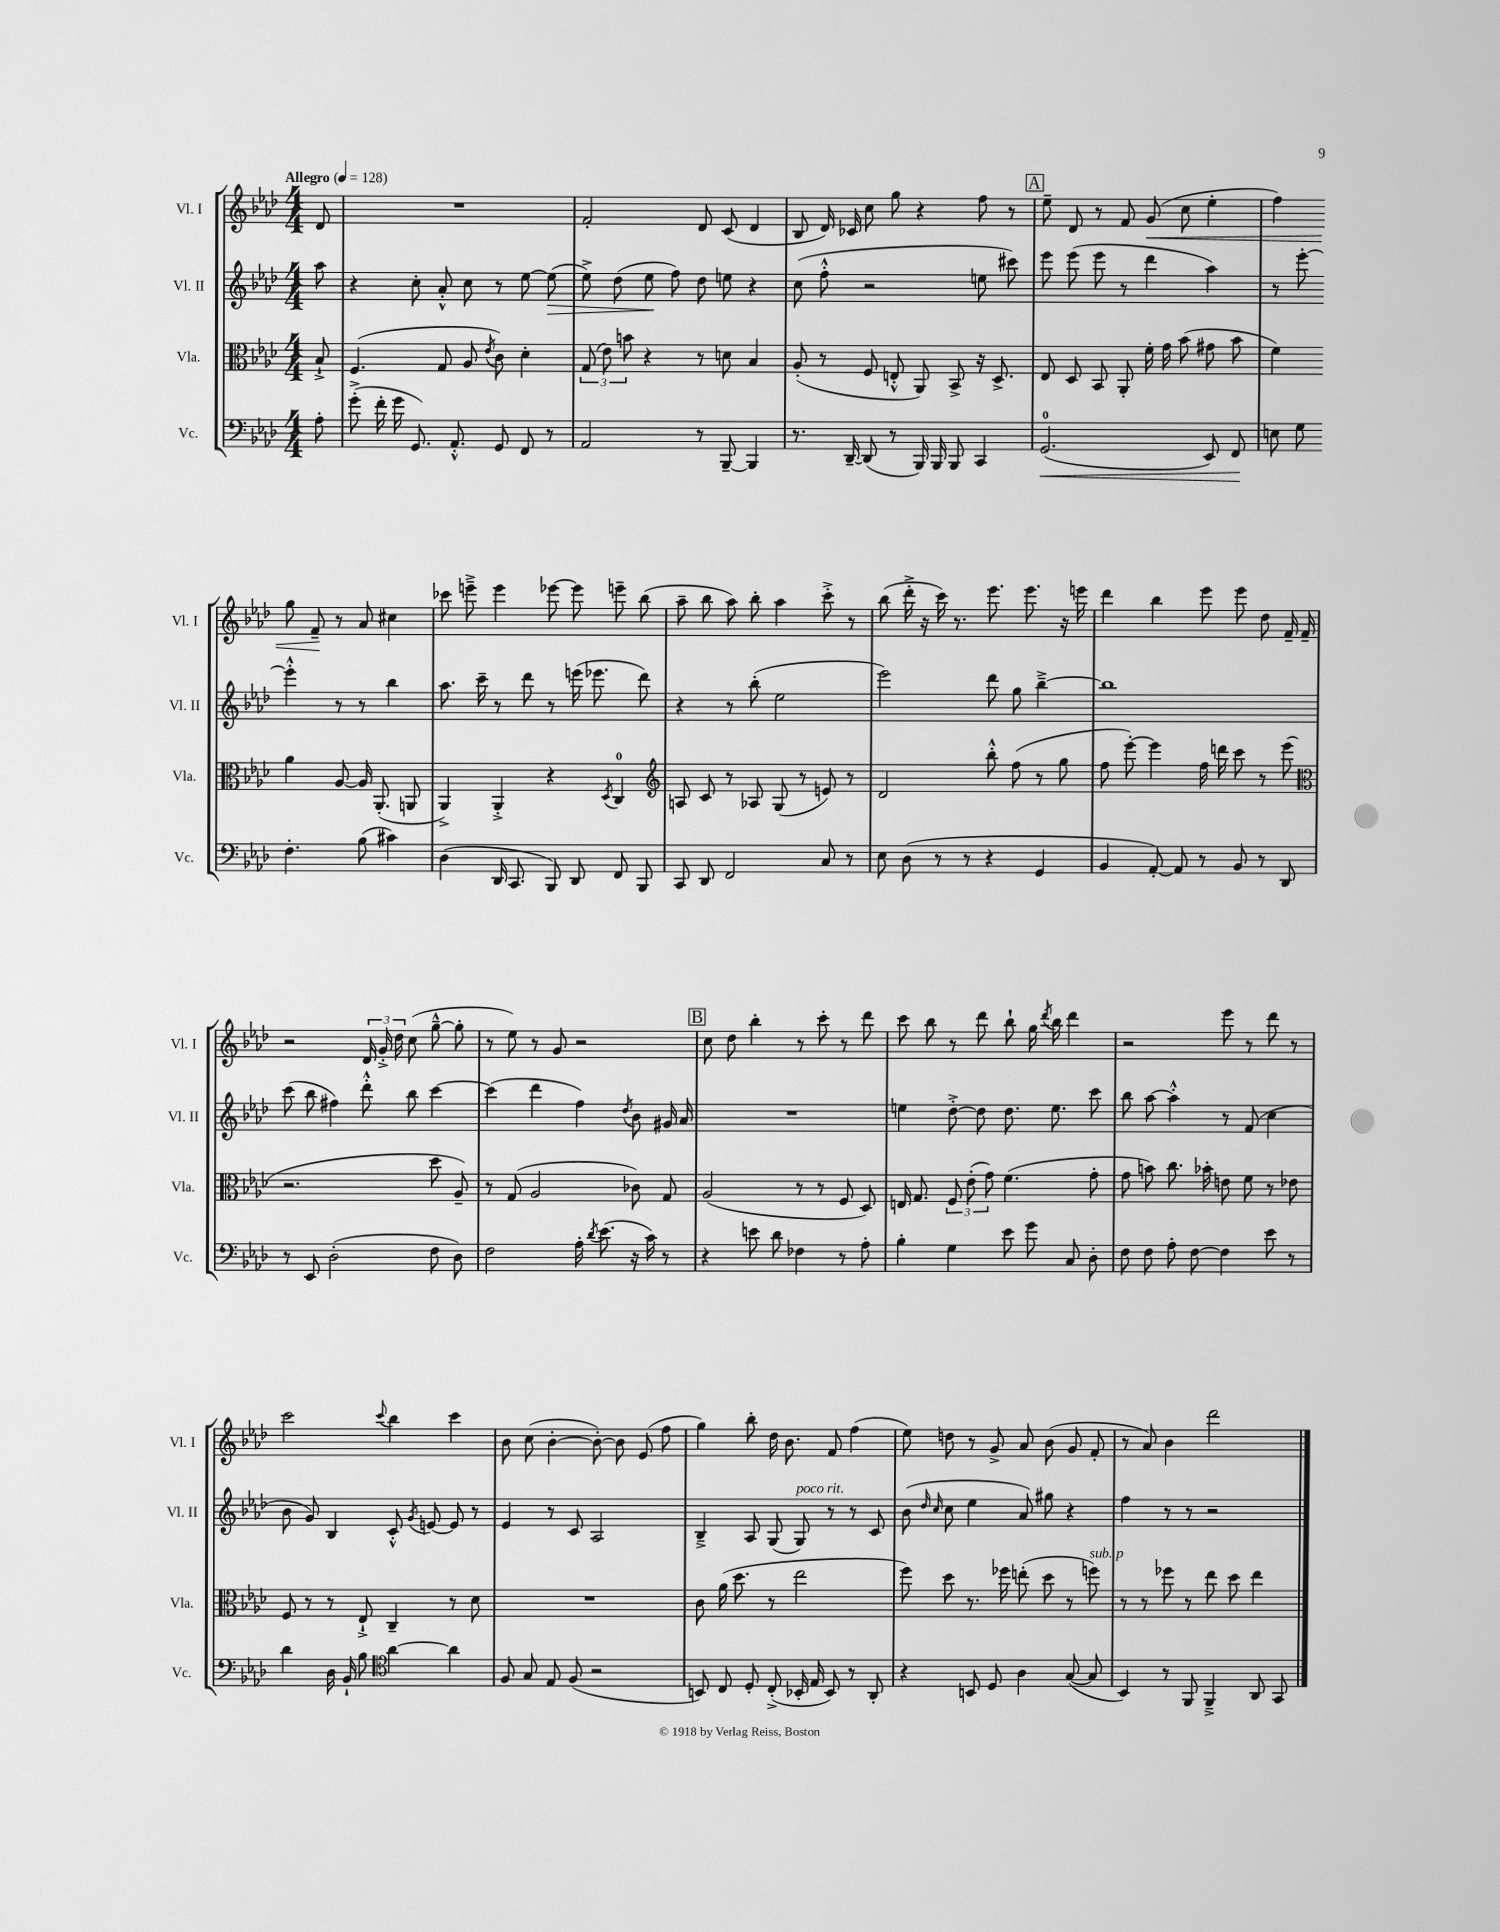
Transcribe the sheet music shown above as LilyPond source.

<<
\new StaffGroup <<
\new Staff = "s0" \with { instrumentName = "Vl. I" shortInstrumentName = "Vl. I" } {
    \clef treble \key aes \major \numericTimeSignature \time 4/4 \partial 8 \tempo "Allegro" 4 = 128
    \autoBeamOff des'8 |
    R1 |
    f'2-. des'8 c'8( des'4 |
    bes8 des'16) ces'16 c''8 g''8 r4 f''8 r8 |
    \mark \markup { \box "A" } ees''8-- des'8 r8 f'8 g'8\<( c''8 ees''4-. |
    f''4) g''8 f'8--\! r8 aes'8 cis''4 |
    ces'''8 e'''8---> e'''4 ees'''8~ ees'''8 e'''8-- bes''8( |
    aes''8-- bes''8 aes''8) bes''8-. aes''4 c'''8-.-> r8 |
    bes''8( des'''16-.-> r16 c'''16) r8. ees'''8. ees'''8. r16 e'''16 |
    des'''4 bes''4 ees'''8 ees'''8 des''8 f'16-- f'16-- |
    r2 \tuplet 3/2 { des'16 g'16-.-> des''16 } c''8( g''8~---^ g''8-. |
    r8 ees''8) r8 g'8 r2 |
    \mark \markup { \box "B" } c''8 des''8 bes''4-. r8 c'''8-. r8 des'''8 |
    c'''8 bes''8 r8 des'''8 bes''8-! g''16 \acciaccatura { des'''8 } bes''16 des'''4 |
    r2 ees'''8 r8 des'''8 r8 |
    c'''2 \appoggiatura { c'''8 } bes''4 c'''4 |
    bes'8 c''8( bes'4~-. bes'8~-.) bes'8 ees'8( f''8 |
    g''4) bes''8-. des''16 bes'8. f'8 f''4( |
    ees''8) d''8 r8 g'8-> aes'8 bes'8( g'8 f'8-. |
    r8 aes'8) bes'4 des'''2 \bar "|." |
}
\new Staff = "s1" \with { instrumentName = "Vl. II" shortInstrumentName = "Vl. II" } {
    \clef treble \key aes \major \numericTimeSignature \time 4/4 \partial 8
    \autoBeamOff aes''8 |
    r4 c''8-. aes'8-.-^ c''8 r8 ees''8~ ees''8\>( |
    ees''8->) des''8( ees''8\! f''8) des''8 e''8 r4 |
    c''8( f''8-.-^ r2 e''8 cis'''8) |
    \mark \markup { \box "A" } ees'''8 ees'''8( ees'''8 r8 des'''4 aes''4) |
    r8 ees'''8~-. ees'''4-.-^ r8 r8 bes''4 |
    aes''8. c'''16-- r8 des'''8 r8 e'''16( ees'''8. des'''8) |
    r4 r8 bes''8-.( ees''2 |
    ees'''2) des'''8 g''8 bes''4~---> |
    bes''1 |
    c'''8( bes''8 fis''4) des'''8-.-^ bes''8 c'''4~ |
    c'''4( des'''4 f''4) \acciaccatura { des''8 } bes'8 gis'16 aes'16 |
    \mark \markup { \box "B" } R1 |
    e''4 des''8~-.-> des''8 des''8. e''8. c'''8 |
    bes''8 aes''8~ aes''4-.-^ r8 f'8( c''4 |
    bes'8 g'8) bes4 c'8-.-^ \acciaccatura { g'8 } e'8~ e'8 r8 |
    ees'4 r8 c'8 aes2 |
    bes4---> aes8 g8( g8^\markup { \italic "poco rit." }) r8 r8 c'8 |
    bes'8( \grace { des''16 c''16 } c''8 ees''4 aes'8) gis''8 r4 |
    f''4 r8 r8 r2 \bar "|." |
}
\new Staff = "s2" \with { instrumentName = "Vla." shortInstrumentName = "Vla." } {
    \clef alto \key aes \major \numericTimeSignature \time 4/4 \partial 8
    \autoBeamOff bes8-!-> |
    f4.( g8 aes8 \acciaccatura { ees'8 } c'8) des'4-. |
    \tuplet 3/2 { g8( ees'8) b'8 } r4 r8 d'8 bes4 |
    aes8-.( r8 f8 e8-.-^ aes,8) bes,8-> r16 des8.-> |
    \mark \markup { \box "A" } ees8 des8 bes,8 aes,8-. f'16-. g'16 bes'8( gis'8 bes'8 |
    f'4) aes'4 aes8~ aes16 aes,8.-.( a,8 |
    aes,4->) aes,4-.-> r4 \acciaccatura { des8 } c4-0 |
    \clef treble a8 c'8 r8 aes8 g8( r8 e'8) r8 |
    des'2 bes''8-.-^ f''8( r8 g''8 |
    f''8 ees'''8~-.) ees'''4 f''16 d'''16 c'''8 r8 ees'''8( |
    \clef alto r2. des''8 aes8--) |
    r8 g8( aes2 ces'8) g8 |
    \mark \markup { \box "B" } aes2( r8 r8 f8 des8) |
    e16 g8. \tuplet 3/2 { f8 ees'8-.( g'8) } f'4.( g'8-. |
    g'8 b'8) c''8. bes'16-. e'8 f'8 r8 ees'8 |
    f8 r8 r8 ees8-!-> c4-- r8 des'8 |
    R1 |
    c'8 aes'16( des''8. r8 ees''2 |
    f''8) des''8 r8. fes''16 e''8-.( des''8 r8 f''8^\markup { \italic "sub. p" }) |
    r8 r8 fes''8 r8 ees''8 des''8 ees''4 \bar "|." |
}
\new Staff = "s3" \with { instrumentName = "Vc." shortInstrumentName = "Vc." } {
    \clef bass \key aes \major \numericTimeSignature \time 4/4 \partial 8
    \autoBeamOff aes8-. |
    g'8-.->( f'16-. g'16 g,8.) aes,8.-.-^ g,8 f,8 r8 |
    aes,2 r8 bes,,8~-- bes,,4 |
    r8. des,16~-- des,8( r8 bes,,16) bes,,16 bes,,8 c,4 |
    \mark \markup { \box "A" } g,2.-0\<( ees,8) f,8\! |
    e8 g8 f4.-. bes8( cis'4) |
    des4( des,16 c,8. bes,,8) des,8 f,8 bes,,8 |
    c,8 des,8 f,2 c8 r8 |
    ees8 des8( r8 r8 r4 g,4 |
    bes,4 aes,8~-.) aes,8 r8 bes,8 r8 des,8 |
    r8 ees,8 des2-.( f8 des8) |
    f2 aes16-. \acciaccatura { des'8 } ees'8.( r16 c'16) r8 |
    \mark \markup { \box "B" } r4 e'8 des'8 fes4 r8 aes8-. |
    bes4-. g4 ees'8 g'8 c8 des8-. |
    f8 f8 aes8-. f8~ f4 ees'8 r8 |
    des'4 des16 bes,16-! bes8 \clef tenor aes'4~ aes'4 |
    f8 g8 ees8 f8( r2 |
    b,8) c8 des8-. c8-.->( bes,16-. ees16 bes,8) r8 aes,8-. |
    r4 b,8 des8 aes4 g8~( g8 |
    bes,4) r8 f,8 f,4---> aes,8 g,8 \bar "|." |
}
>>
>>
\layout { \context { \Score \remove "Bar_number_engraver" } }
